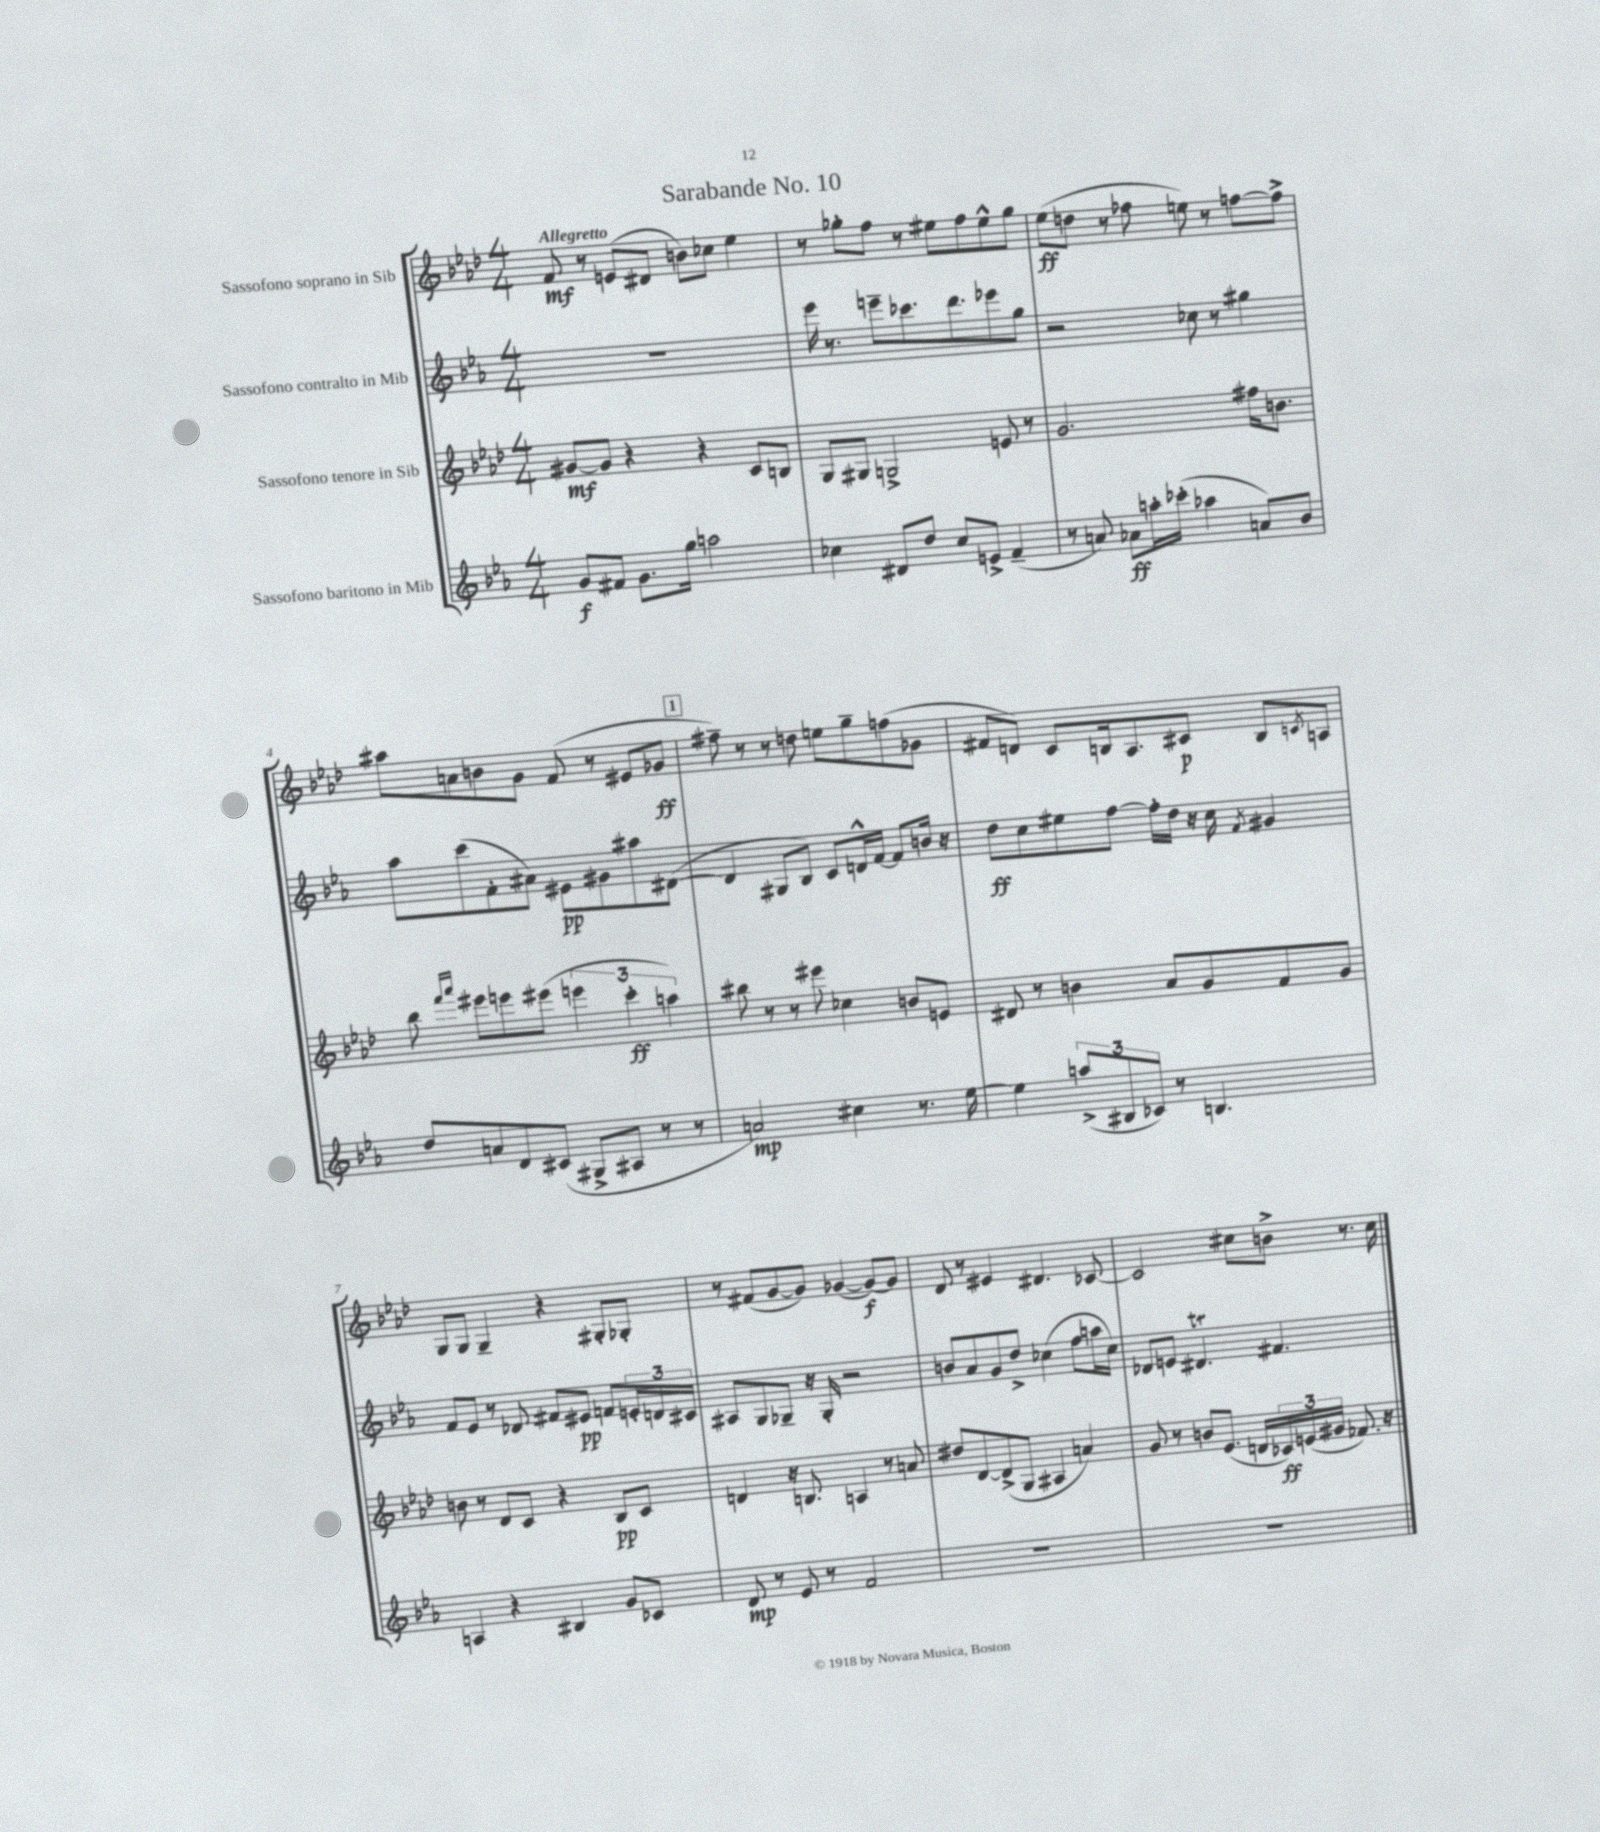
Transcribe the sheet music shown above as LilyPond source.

\header { title = "Sarabande No. 10" }
<<
\new StaffGroup <<
\new Staff = "s0" \with { instrumentName = "Sassofono soprano in Sib" } {
    \clef treble \key aes \major \numericTimeSignature \time 4/4 \tempo "Allegretto"
    f'8\mf r8 e'8( dis'8 b'8) ces''8 ees''4 |
    r8 ges''8-. f''8 r8 eis''8 f''8 eis''8-^ ges''8 |
    ees''8\ff( d''8 r8 fes''8 e''8) r8 f''8~ f''8-> |
    ais''8 a'8 b'8 g'8 f'8( r8 eis'8 ges'8\ff |
    \mark \markup { \box "1" } fis''8--) r8 r8 d''8 e''8 g''8-- f''8( ges'8 |
    fis'8 d'8) c'8 b16 aes8. cis'8\p b8 \acciaccatura { c'8 } a8 |
    g8 g8 g4-- r4 gis8-. ges8-. |
    r8 fis'8( g'8~ g'8) ges'4~( ges'8~\f) ges'8 |
    des'8 r8 eis'4 dis'4. ces'8~ |
    ces'2 cis''8 b'8-> r8. cis''16 \bar "|." |
}
\new Staff = "s1" \with { instrumentName = "Sassofono contralto in Mib" } {
    \clef treble \key ees \major \numericTimeSignature \time 4/4
    R1 |
    ees'''16 r8. e'''8-- ces'''8. d'''8. ees'''8 g''8 |
    r2 ces''8 r8 gis''4 |
    aes''8 c'''8( f'8-. ais'8) eis'8\pp gis'8 ais''8 dis'8~( |
    \mark \markup { \box "1" } dis'4 gis8 bes8) c'8 d'16-^ f'16~ f'8 b'16 r16 |
    d''8\ff c''8 eis''8 f''8~ f''16-. d''16 r16 c''16 \acciaccatura { f'8 } gis'4 |
    f'8 ees'8 r8 des'8 fis'8 eis'8\pp f'8 \tuplet 3/2 { e'16-. d'16 cis'16 } |
    ais8 g8 ges8-- r16 ges16-. r2 |
    b'8 aes'8 g'8 d''8-> ces''4( f''8 a''16 ces''16) |
    des'8 e'8 dis'4.\trill fis'4. \bar "|." |
}
\new Staff = "s2" \with { instrumentName = "Sassofono tenore in Sib" } {
    \clef treble \key aes \major \numericTimeSignature \time 4/4
    gis'8~\mf gis'8 r4 r4 c'8 b8 |
    g8 gis8 g2-> e'8 r8 |
    g'2. fis''16 b'8. |
    bes''8 \grace { f'''16 aes'''16 } eis'''8 e'''8 eis'''8( \tuplet 3/2 { e'''4 c'''4-.\ff a''4) } |
    \mark \markup { \box "1" } bis''8 r8 r8 eis'''8 ces''4 b'8 e'8 |
    dis'8 r8 b'4 aes'8 g'8 f'8 g'8 |
    b'8 r8 des'8 c'8 r4 bes8\pp c'8 |
    d'4 r16 b8. a4 r8 a'8 |
    dis''8 des'8~ des'8->( g8 ais4 a'4) |
    g'8 r8 b'8 ees'8.( d'16 \tuplet 3/2 { ces'16\ff) e'16( gis'16 } fes'8.) r16 \bar "|." |
}
\new Staff = "s3" \with { instrumentName = "Sassofono baritono in Mib" } {
    \clef treble \key ees \major \numericTimeSignature \time 4/4
    g'8\f fis'8 g'8. g''16 a''2 |
    ces''4 dis'8 d''8 ces''8 e'8-> f'4--( |
    r8 a'8) aes'8\ff a''16-. ces'''16-.( aes''4 a'8) bes'8 |
    d''8 a'8 d'8 cis'8( gis8-> ais8 r8 r8 |
    \mark \markup { \box "1" } a'2\mp) cis''4 r8. ees''16~ |
    ees''4 \tuplet 3/2 { a''8->( bis8 ces'8) } r8 b4. |
    a4 r4 bis4 g'8 ces'8 |
    d'8\mp r8 ees'8 r8 f'2 |
    R1 |
    R1 \bar "|." |
}
>>
>>
